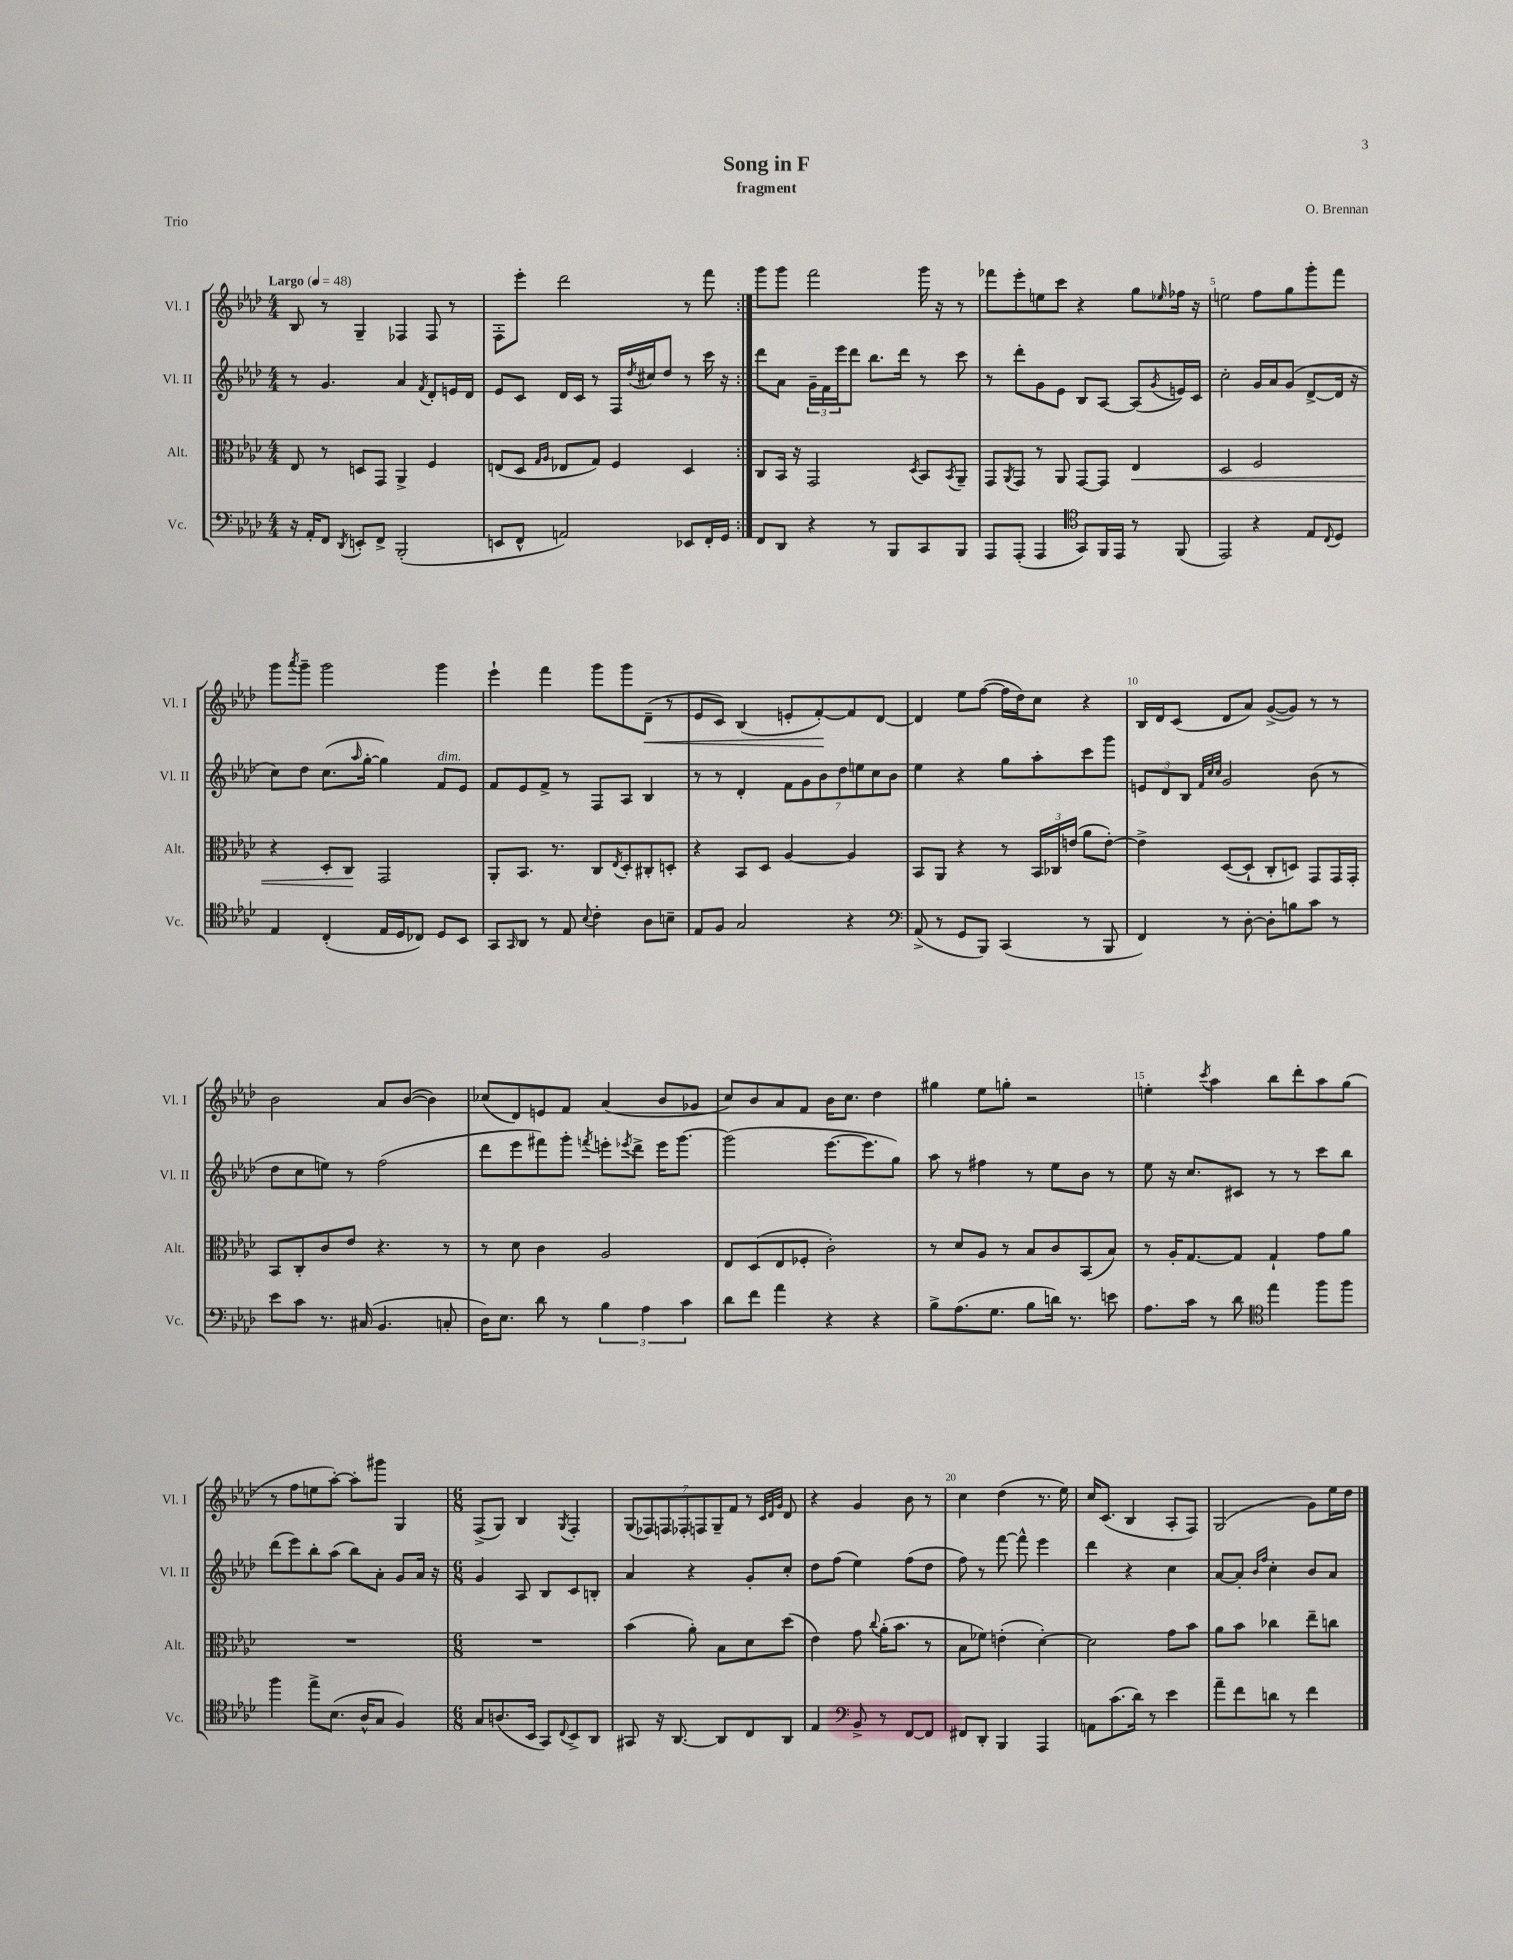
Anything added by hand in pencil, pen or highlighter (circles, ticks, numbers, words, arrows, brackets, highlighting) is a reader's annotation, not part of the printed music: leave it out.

**kern	**kern	**kern	**kern
*staff4	*staff3	*staff2	*staff1
*clefF4	*clefC3	*clefG2	*clefG2
*k[b-e-a-d-]	*k[b-e-a-d-]	*k[b-e-a-d-]	*k[b-e-a-d-]
*M4/4	*M4/4	*M4/4	*M4/4
*MM48	*MM48	*MM48	*MM48
16r	8E-/	8r	8B-/
16AA-'/LK	.	.	.
8FF/J	8r	4.g/	8r
8qDD-/	.	.	.
8EE'/L	8D/L	.	4G~/
8FF^/J	8GG/J	.	.
(2BBB-'/	4AA-^/	4a-/	4F-/
.	.	8qf/	.
.	4F/	8d-'/L	8F-/
.	.	16e/L	8r
.	.	16d-/JJ	.
=	=	=	=
8EE/L	(8E/L	8e-/L	8F'\L
8FF^^/J	8D-/J	8c/J	8eee-'\J
.	16qqG/LL	.	.
.	16qqA-/JJ	.	.
2AA/)	8E-/L	16d-/LL	2ddd-\
.	.	16c/JJ	.
.	8G/J)	8r	.
.	4F/	16F/LL	.
.	.	8qdd-/	.
.	.	16cc#/J	.
.	.	8dd-/J	.
8EE-/L	4D-/	8r	8r
16FF'/L	.	16ccc\	8fff\
16GG/JJ	.	16r	.
=:|!	=:|!	=:|!	=:|!
8FF/L	8C/L	8ddd-\L	8ggg\L
8DD-/J	16BB-/Jk	8a-\J	8ggg\J
.	16r	.	.
4r	2GG/	24g~\LL	2fff\
.	.	24f\	.
.	.	24eee-\J	.
.	.	8ddd-\J	.
8r	.	8.bb-\L	.
8BBB-/L	.	.	.
.	.	16ddd-\Jk	.
.	8qD-/	.	.
8CC/	8BB-/L	8r	16ggg\
.	.	.	16r
.	8qBB-/	.	.
8BBB-/J	8AA-~/J	8ccc\	8r
=	=	=	=
8AAA-/L	8GG/L	8r	8fff-\L
.	8qAA-/	.	.
(8AAA-'/J	8GG/J	8ddd-'\L	8eee-'\
4AAA-/	8r	8g\	8ee\
.	8AA-/	8e-\J	8ccc\J
*clefC4	*	*	*
8GG/L)	[8GG/L	8B-/L	4r
16FF/L	8GG/]J	[8A-/J	.
16EE-/JJ	.	.	.
8r	4E-/	(8A-/]L	8gg\L
.	.	8qg/	16qqee-/
(8FF/	.	16e/L)	16ff-\Jk
.	.	16c/JJ	16r
=	=	=	=
2EE-/)	2D-/	2cc'\	2ee\
4r	2F/	16g/LL	8ff\L
.	.	16a-/J	.
.	.	(8g/J	8gg\
8E-/L	.	[8d-^/L	8ggg'\
8qqC/	.	.	.
8D-/J	.	16d-/]Jk	8fff\J
.	.	16r	.
=	=	=	=
4E-/	4r	8cc\L)	8ggg\L
.	.	.	8qaaa-/
.	.	8dd-\J	8ggg~\J
(4C'/	8D-'/L	(8.cc\L	2ggg\
.	8C/J	.	.
.	.	16qqaa-/	.
.	.	[16gg'\Jk	.
16E-/LL	2GG/	4gg\])	.
16D-/J	.	.	.
8C-/J)	.	.	.
8D-/L	.	8f/L	4ggg\
8BB-/J	.	8e-/J	.
=	=	=	=
8GG/L	8AA-'/L	8f/L	4eee-`\
16qqGG/	.	.	.
8AA-/J	8.BB-/J	8e-/	.
8r	.	8f^/J	4fff\
.	8.r	.	.
8E-/	.	8r	.
8qqB-/	.	.	.
4c'\	8C/L	8F/L	8ggg\L
.	8qE-/	.	.
.	8D-'/	8A-/J	8ggg\
8A-\L	8C#'/	4B-/	(8d-~\J
8B~\J	8D'/J	.	8r
=	=	=	=
8E-/L	4r	8r	8e-/L
8F/J	.	8r	8c/J)
2G/	8BB-/L	4d-'/	(4B-/
.	8D-/J	.	.
.	[4A-/	14f\L	8e'/L
.	.	14g\	.
.	.	.	[8f'/)
.	.	14b-\	.
.	.	14dd-\	.
4r	4A-/]	.	8f/]
.	.	14ee\	.
.	.	14cc\	.
.	.	.	[8d-/J
.	.	14b-\J	.
=	=	=	=
*clefF4	*	*	*
(8AA-^/	8BB-/L	4ee-\	4d-/]
8r	8AA-/J	.	.
8GG/L	4r	4r	8ee-\L
8BBB-/J)	.	.	([8ff\J
(4CC/	8r	8gg\L	16ff\]LL
.	.	.	16dd-\J)
.	24BB-/LL	8aa-'\	8cc\J
.	24C-/	.	.
.	(24e/JJ	.	.
8r	8a-\L	8ccc\	4r
8BBB-/	[8e'\J)	8ggg\J	.
=	=	=	=
4FF/)	4e^\]	12e/L	16B-/LL
.	.	.	16d-/J
.	.	12d-/	.
.	.	.	(8c/J
.	.	12B-/J	.
.	.	32qqf/LLL	.
.	.	32qqcc/	.
.	.	32qqcc/JJJ	.
8r	([8D-/L	2g/	8d-/L
[8D-'\	8D-`/]J	.	8a-/J)
8D-'\]L	8C'/L	.	([8g^/L
8B\	8D/J)	.	8g/]J)
8c\J	8GG/L	(8b-\	8r
8r	16GG/L	8r	8r
.	16GG'/JJ	.	.
=	=	=	=
8e-\L	8BB-/L	8dd-\L	2b-\
8c\J	8C'/	8cc\	.
8.r	8c/	8ee\J)	.
.	8e-/J	8r	.
(16C#/	.	.	.
4.BB-/	4.r	(2ff\	8a-/L
.	.	.	([8b-/J
.	.	.	4b-\])
8C'/	8r	.	.
=	=	=	=
16D-\LK)	8r	8ddd-\L	(8cc-/L
8.E-\J	.	.	.
.	8d-\	8eee-\	8d-/)
8d-\	4c\	8fff#\)	8e/
8r	.	8ggg'\J	8f/J
.	.	8qfff/	.
6B-\	2A-/	8eee'\L	(4a-/
.	.	8qeee-/	.
.	.	8ddd-^\J	.
6A-\	.	.	.
.	.	16eee-\LK	8b-/L
.	.	[8.ggg\J	.
6c\	.	.	.
.	.	.	8g-/J
=	=	=	=
8d-\L	8E-/L	(2ggg\]	8cc/L)
8f\J	(8D-/	.	8b-/
4a-\	8E-/	.	8a-/
.	8F-'/J	.	8f/J
4r	2c'\)	[8.eee-\L	16b-\LK
.	.	.	8.cc\J
.	.	8.eee-\]	.
4r	.	.	4dd-\
.	.	8gg\J)	.
=	=	=	=
8B-^\L	8r	8aa-\	4gg#\
(8.A-\	8d-/L	8r	.
.	8A-/J	4ff#\	8ee-\L
8.G\J	.	.	.
.	8r	.	8gg'\J
8B-\L	8B-/L	8r	2r
16d\Jk)	8c/	8ee-\L	.
8.r	.	.	.
.	(8BB-/	8b-\J	.
8e\	8B-/J)	8r	.
=	=	=	=
8.A-\L	8r	8ee-\	4ee'\
.	16A-'/LK	16r	.
16c\Jk	[8.G/	8.cc/L	.
.	.	.	8qccc/
8r	.	.	4aa-\
8d-\	8G/]J	8c#/J	.
*clefC4	*	*	*
4ee-\	4G`/	8r	8bb-\L
.	.	8r	8ddd-'\
8ff\L	8g\L	8ccc\L	8aa-\
8ff\J	8a-\J	8bb-\J	(8gg\J
=	=	=	=
4ff\	1r	(8ddd-\L	8r
.	.	8eee-\)	8ff\L
8ee-^\L	.	8bb-'\	8ee\
(8.B-\J	.	(8aa-\J	[8aa-'\J)
.	.	8bb-\L)	8aa-'\]L
16A-^^/LK	.	.	.
8G/J	.	8a-'\J	8ggg#\J
4F/)	.	8g/L	4G/
.	.	16a-/Jk	.
.	.	16r	.
=	=	=	=
*M6/8	*M6/8	*M6/8	*M6/8
8G/L	2.r	4g/	(8F^/L
(8.A/	.	.	8G/J)
.	.	8A-/	4B-/
16BB-/Jk	.	.	.
8GG/L)	.	8B-/L	.
8qqC/	.	.	8qG/
8BB-^/	.	8c/	4F'/
8AA-/J	.	8B'/J	.
=	=	=	=
8GG#/	(4b-\	4a-/	(14G/L
.	.	.	14F-/)
16r	.	.	.
.	.	.	14F/
[8.AA-/	.	.	.
.	.	.	14F-'/
.	8a-'\)	4r	.
.	.	.	14F/
.	.	.	14G~/
8AA-/]L	8B-\L	.	.
.	.	.	14f/J
8C/	8d-\	8g'/L	8r
.	.	.	32qqc/LLL
.	.	.	32qqd-/
.	.	.	32qqg/JJJ
8AA-/J	(8dd-\J	8cc'/J	8d-/
=	=	=	=
4E-/	4e-\)	8dd-\L	4r
.	.	(8ff\J	.
*clefF4	*	*	*
8BB-^/	8g\	4ee-\)	4g/
.	8qqcc/	.	.
8r	(16a-'\LK	.	.
.	8.b-\J	.	.
[8FF/L	.	(8ff\L	8b-\
8FF/]J	8r	8dd-\J	8r
=	=	=	=
8FF#/L	8B-\L	8ff\)	4cc\
8DD-'/J	8f-\J)	8r	.
4BBB-/	(4e'\	[8fff\	(4dd-\
.	.	8fff^^\]	.
4AAA-/	[4d-'\)	4eee-\	8.r
.	.	.	16ee-\)
=	=	=	=
8AA\L	2d-\]	4ddd-\	16cc/LK
.	.	.	(8.c/J
(8.c\	.	.	.
.	.	4r	4B-/
16d-\Jk)	.	.	.
8r	.	.	.
4e-\	8g\L	4cc\	8A-'/L
.	8b-\J	.	8F/J)
=	=	=	=
8a-~\L	8a-\L	[8a-/L	(2G/
8f\	8b-\J	8a-'/]J	.
.	.	16qqb-/LL	.
.	.	16qqff/JJ	.
8d\J	4cc-\	4cc'\	.
8r	.	.	.
4f\	8ee-~\L	8b-/L	8g\L)
.	8cc\J	8a-/J	16ee-\L
.	.	.	16dd-\JJ
==	==	==	==
*-	*-	*-	*-
